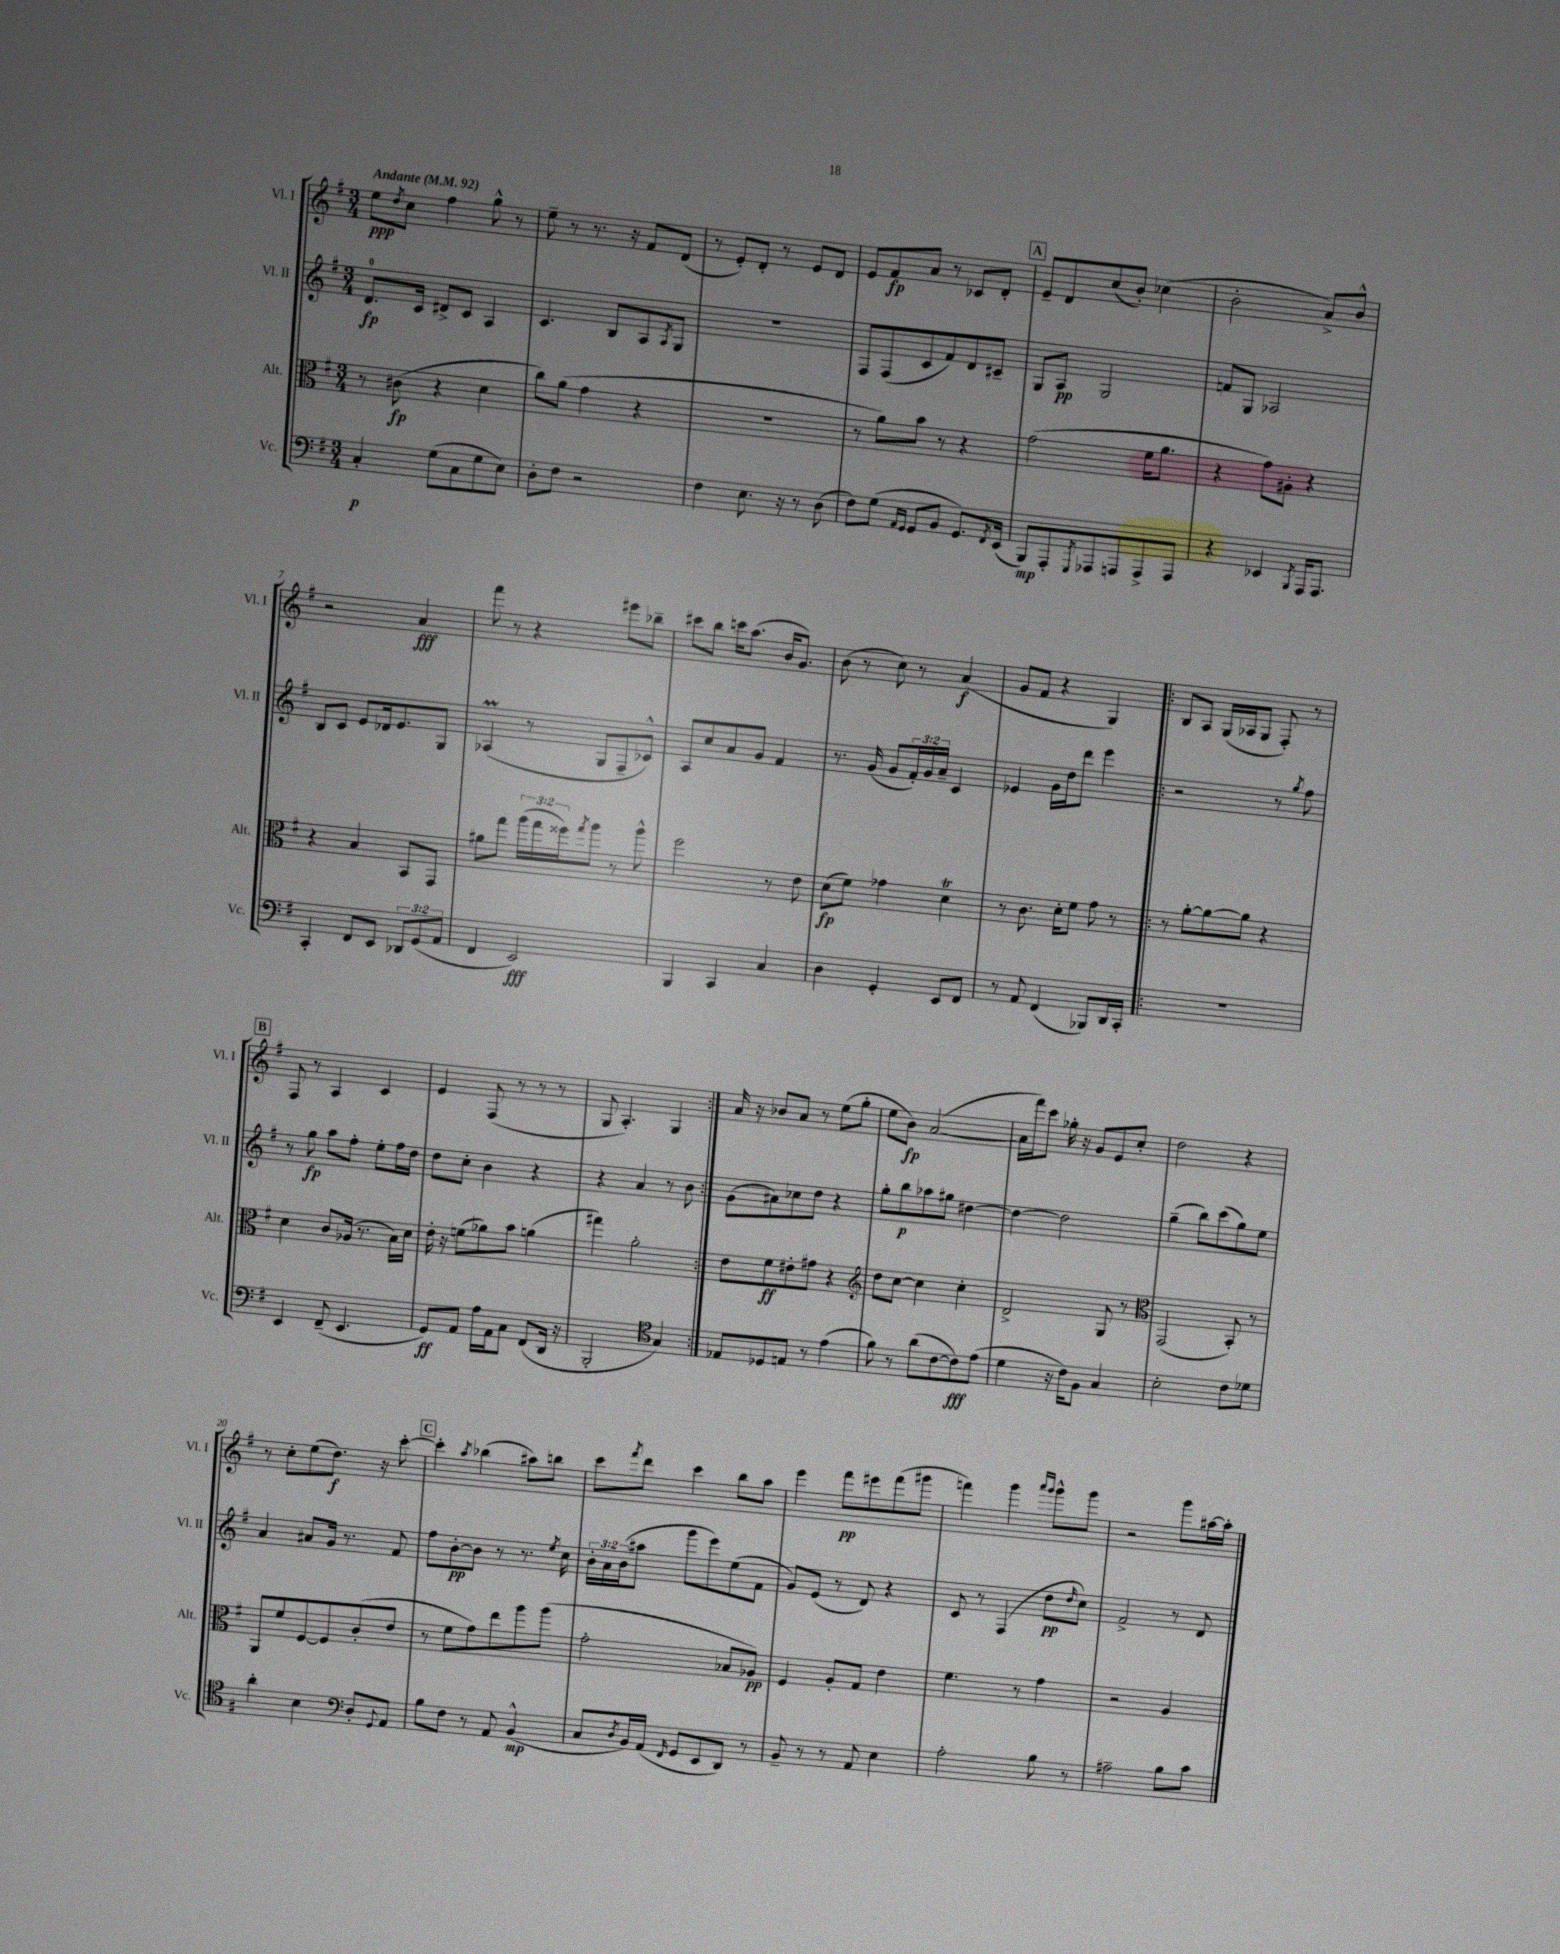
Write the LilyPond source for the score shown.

<<
\new StaffGroup <<
\new Staff = "s0" \with { instrumentName = "Vl. I" shortInstrumentName = "Vl. I" } {
    \clef treble \key g \major \numericTimeSignature \time 3/4 \tempo "Andante" 4 = 92
    e''8\ppp \acciaccatura { d''8 } c''8 fis''4 g''8-^ r8 |
    e''8-- r8 r8. r16 fis'8 d'8( |
    r8 e'8-.) d'8-. r8 e'8 d'8 |
    e'8 fis'8\fp a'8 r8 ces'8 d'8-. |
    \mark \markup { \box "A" } e'8-- d'8 c''8( b'8-.) ces''4( |
    b'2-. a'8->) b'8-^ |
    r2 a'4\fff |
    fis'''8 r8 r4 eis'''8 bes''8-- |
    cis'''8 b''8 c'''16 a''8.( b'16 g'8.) |
    b'8( r8 c''8) r8 a'4\f( |
    g'8 fis'8 r4 g4) |
    \repeat volta 2 { b8 a8 g16( aes16 g8 fis8-.) r8 |
    \mark \markup { \box "B" } fis8 r8 a4 c'4 |
    e'4 fis8( r8 r8 r8 |
    g8 a4.-.) g4 | }
    a'16 r16 bes'8 a'8 r8 e''8( g''8-. |
    e''8 b'8\fp) a'2~( |
    a'16 fis'''16) c'''8 ges''16-. r16 g'8 e'8 c''8-. |
    d''2 r4 |
    r8 c''8-. e''8( d''8.\f) r16 c'''8~-. |
    \mark \markup { \box "C" } c'''4-. \acciaccatura { a''8 } bes''4( ais''8) b''8 |
    c'''8 \acciaccatura { fis'''8 } d'''8 c'''4 b''8 a''8 |
    e'''4 fis'''8\pp eis'''8 fis'''8( gis'''8 |
    f'''4) g'''4 \grace { a'''16 g'''16 } g'''8-^ g'''8 |
    r2 g'''8 ais''16~ ais''16-. \bar "|." |
}
\new Staff = "s1" \with { instrumentName = "Vl. II" shortInstrumentName = "Vl. II" } {
    \clef treble \key g \major \numericTimeSignature \time 3/4 \override Staff.TupletNumber.text = #tuplet-number::calc-fraction-text
    d'8.-0\fp c'16 dis'8-> c'8 a4 |
    c'4. b8 a8 \acciaccatura { a8 } g8 |
    R2. |
    fis8 fis8( c'8 fis'8) d'8 cis'8-- |
    \mark \markup { \box "A" } g8 a8\pp g2 |
    f'8 g8 aes2 |
    b8 c'8 e'8 des'16 e'8. g8 |
    aes4\prall( r8 g8 fis8-- ces'8-^) |
    a8 c''8 a'8 g'8 fis'4 |
    r8. g'16( g'8 \tuplet 3/2 { fis'16-.) g'16 a'16-- } c'4 |
    ees'4 g'16 d''16 d'''8 e'''4 |
    \repeat volta 2 { r2 r8 \acciaccatura { g''8 } fis''8 |
    \mark \markup { \box "B" } r8 g''8\fp a''8 fis''8-. e''8-. fis''16 d''16 |
    d''8 c''8-. b'4 r4 |
    r4 a'4 r8 b'8 | }
    g'8( ais'8) ces''8 d''8 r4 |
    g''8-. b''8\p aes''8 gis''8 dis''4~ |
    dis''4~ dis''2 |
    g''4--( b''8) c'''8( g''8) e''8 |
    a'4 ais'8 g'16 r8. fis'8 |
    \mark \markup { \box "C" } fis''8 b'8~-.\pp b'8 r8 r8. \acciaccatura { e''8 } c''16 |
    \tuplet 3/2 { b'16-. a'16 b'16( } ais''8 g'''8 e'''8) e''8( fis'8 |
    g'8) e'8( r8 d'8) r4 |
    c'8 r8 fis4( d''8\pp \grace { d''16 } c''8) |
    fis'2-> r8 d'8 \bar "|." |
}
\new Staff = "s2" \with { instrumentName = "Alt." shortInstrumentName = "Alt." } {
    \clef alto \key g \major \numericTimeSignature \time 3/4 \override Staff.TupletNumber.text = #tuplet-number::calc-fraction-text
    r8 cis'8\fp( r4 d'4 |
    c''8) a'8( g'4 r4 |
    R2. |
    r8 a'8) b'8 r8 r4 |
    \mark \markup { \box "A" } g'2( fis'16 a'8. |
    r4 g'8) ais8-. r4 |
    r4 b4 b,8 g,8 |
    ais'8 g''8 \tuplet 3/2 { a''16( g''16 fisis''16) } \acciaccatura { g''8 } a''8 r8 a''8-^ |
    fis''2 r8 e'8 |
    d'8\fp( fis'8) ges'4 d'4\trill |
    r8 c'8. d'16-. fis'8 g'8 r8 |
    \repeat volta 2 { r8 a'8~-. a'8~ a'8 r4 |
    \mark \markup { \box "B" } d'4 c'8 aes16( r8. b16) d'16 |
    e'16-. r16 f'8( aes'8) b'8 a'4( |
    gis''4) a'2-. | }
    e'8 fis'8\ff eis'8-. gis'8 r4 |
    \clef treble d''8 c''8~ c''4 c''4-. |
    d'2-> g8 r8 |
    \clef alto g,2( b,8-.) r8 |
    a,8 fis'8 fis8~ fis8 c'8-.( e'8 |
    \mark \markup { \box "C" } r8 fis'8 g'8) e''8 a''8 a''8( |
    g'2-. bes8 aes8\pp) |
    fis4 a8-. g8 e'4 |
    fis'4. r8 g'4 |
    r2 a4 \bar "|." |
}
\new Staff = "s3" \with { instrumentName = "Vc." shortInstrumentName = "Vc." } {
    \clef bass \key g \major \numericTimeSignature \time 3/4 \override Staff.TupletNumber.text = #tuplet-number::calc-fraction-text
    c4-.\p g8( c8 g8 e8) |
    d8-. fis8 r2 |
    fis4 e8. r16 r8 d8( |
    fis8) g8( \grace { a,16 g,16 } g,8 b,8 g,8.) \acciaccatura { fis,8 } e,16( |
    \mark \markup { \box "A" } b,,8\mp) a,,8-. \acciaccatura { g,,8 } aes,,8 a,,8 a,,8-> a,,8 |
    r4 ees,4 \acciaccatura { b,,8 } a,,16 a,,8. |
    c,4-. fis,8 e,8 \tuplet 3/2 { des,8 g,8( a,8 } |
    fis,4 e,2\fff) |
    b,,4 c,4 c4 |
    d4 g,4-. e,8 fis,8 |
    r8 a,8 fis,4( bes,,8) d,16 c,16-. |
    \repeat volta 2 { R2. |
    \mark \markup { \box "B" } e,4 fis,8--( e,4. |
    g,8\ff) a,8 a16 a,16 c8 fis,8( d,16 r16 |
    b,,2-. \clef tenor g4) | }
    ees8 des8 e8 r8 e'4( |
    fis'8) r8 a'8( c'8~ c'8\fff) e'8( |
    d'4 r16 c'16) fis8 g4 |
    b2-. c'8 des'8 |
    a'4-. b4 \clef bass d8-. \appoggiatura { g,8 } a,8 |
    \mark \markup { \box "C" } b8 fis8 r8 a,8 b,4-^\mp( |
    c8 \acciaccatura { d8 } b,16) a,16( \grace { fis,16 } g,8 e,8 d,8) r8 |
    b,8-- r8 r8 a,8 e4 |
    a2-. b8 r8 |
    ais2-- b8 c'8 \bar "|." |
}
>>
>>
